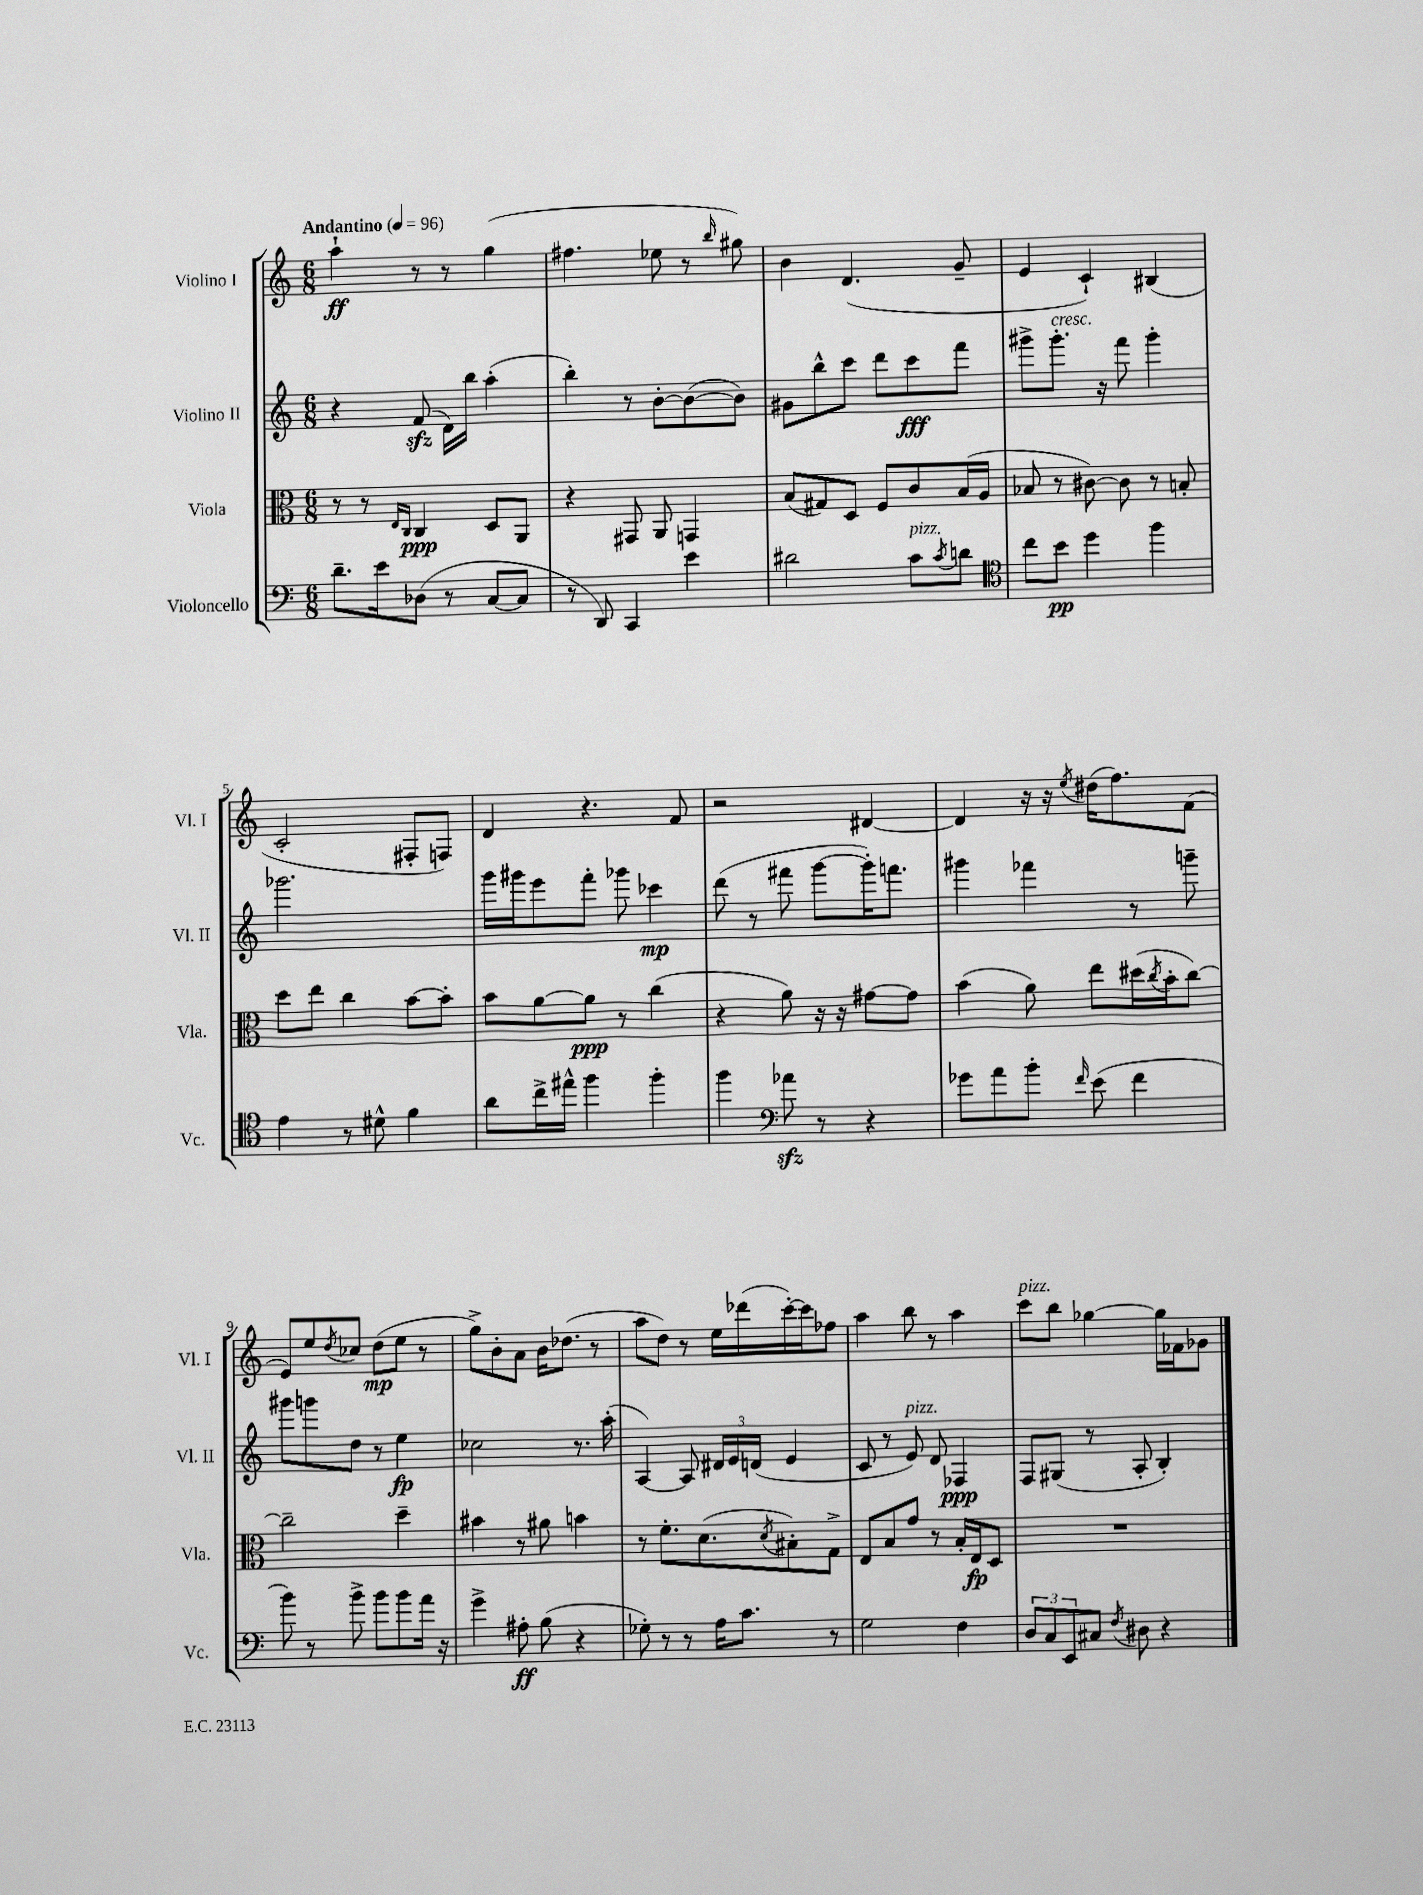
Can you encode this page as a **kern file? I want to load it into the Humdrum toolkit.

**kern	**dynam	**kern	**dynam	**kern	**dynam	**kern	**dynam
*part4	*part4	*part3	*part3	*part2	*part2	*part1	*part1
*staff4	*staff4	*staff3	*staff3	*staff2	*staff2	*staff1	*staff1
*I"Violoncello	*	*I"Viola	*	*I"Violino II	*	*I"Violino I	*
*I'Vc.	*	*I'Vla.	*	*I'Vl. II	*	*I'Vl. I	*
*clefF4	*	*clefC3	*	*clefG2	*	*clefG2	*
*k[]	*	*k[]	*	*k[]	*	*k[]	*
*M6/8	*	*M6/8	*	*M6/8	*	*M6/8	*
*MM96	*	*MM96	*	*MM96	*	*MM96	*
=1	=1	=1	=1	=1	=1	=1	=1
!	!	!	!	!	!	!LO:TX:a:B:t=Andantino	!
8.d~\L	.	8r	.	4r	.	4aa`\	ff
.	.	8r	.	.	.	.	.
16e\k	.	.	.	.	.	.	.
.	.	16qqE/LL	.	.	.	.	.
.	.	16qqC/JJ	.	.	.	.	.
(8D-X\J	.	4C/	ppp	(8fzz/	.	8r	.
8r	.	.	.	16d\LL)	.	8r	.
.	.	.	.	16bb\JJ	.	.	.
[8C/L	.	8D/L	.	(4aa'\	.	(4gg\	.
8C/J]	.	8AA/J	.	.	.	.	.
=2	=2	=2	=2	=2	=2	=2	=2
8r	.	4r	.	4bb'\)	.	4.ff#X\	.
8DD/)	.	.	.	.	.	.	.
4CC/	.	8GG#X/	.	8r	.	.	.
.	.	8AA/	.	[8b'\L	.	8ee-X\	.
4e\	.	4GGn/	.	(8b\_	.	8r	.
.	.	.	.	.	.	16qqbb/	.
.	.	.	.	8b\J])	.	8gg#X\)	.
=3	=3	=3	=3	=3	=3	=3	=3
2d#X\	.	(8B/L	.	8g#X\L	.	4b\	.
.	.	8G#X/)	.	8bb^^\	.	.	.
.	.	8D/J	.	8ccc\J	.	(4.d/	.
.	.	8F/L	.	8ddd\L	.	.	.
!LO:TX:a:i:t=pizz.	!	!	!	!	!	!	!
8c\L	.	8c/	.	8ccc\	fff	.	.
8qc/	.	.	.	.	.	.	.
8dn\J	.	(16B/L	.	8fff\J	.	8g~/	.
.	.	16A/JJ	.	.	.	.	.
=4	=4	=4	=4	=4	=4	=4	=4
*clefC4	*	*	*	*	*	*	*
8cc\L	.	8B-X/	.	8ggg#X^\L	.	4e/	.
!	!	!	!	!LO:TX:a:i:t=cresc.	!	!	!
8b\J	pp	8r	.	8.ggg#'\J	.	.	.
4dd\	.	[8c#X\)	.	.	.	4c`/)	.
.	.	.	.	16r	.	.	.
.	.	8c#\]	.	8fff\	.	.	.
4ff\	.	8r	.	4ggg#'\	.	(4B#X/	.
.	.	8Bn'/	.	.	.	.	.
!!LO:LB:g=z
=5	=5	=5	=5	=5	=5	=5	=5
4e\	.	8dd\L	.	2.ggg-X\	.	2c'/	.
.	.	8ee\J	.	.	.	.	.
8r	.	4cc\	.	.	.	.	.
8d#X^^\	.	.	.	.	.	.	.
4f\	.	[8b\L	.	.	.	8F#X'/L	.
.	.	8b'\J]	.	.	.	8Fn/J)	.
=6	=6	=6	=6	=6	=6	=6	=6
8a\L	.	8b\L	.	16ggg\LL	.	4d/	.
.	.	.	.	16ggg#X\J	.	.	.
16cc^\L	.	[8a\	.	8eee\	.	.	.
16ee#X^^\JJ	.	.	.	.	.	.	.
4ff\	.	8a\J]	ppp	8fff'\J	.	4.r	.
.	.	8r	.	8ggg-X\	.	.	.
4ff'\	.	(4cc\	.	4ccc-X\	mp	.	.
.	.	.	.	.	.	8f/	.
=7	=7	=7	=7	=7	=7	=7	=7
4ff\	.	4r	.	(8ddd\	.	2r	.
.	.	.	.	8r	.	.	.
*clefF4	*	*	*	*	*	*	*
8a-Xzz\	.	8a\)	.	8fff#X\	.	.	.
8r	.	16r	.	[8ggg\L	.	.	.
.	.	16r	.	.	.	.	.
4r	.	[8g#X\L	.	16ggg'\K])	.	[4d#X/	.
.	.	.	.	8.fffn\J	.	.	.
.	.	8g#\J]	.	.	.	.	.
=8	=8	=8	=8	=8	=8	=8	=8
8g-X\L	.	(4b\	.	4ggg#X\	.	4d#/]	.
8a\	.	.	.	.	.	.	.
8b'\J	.	8a\)	.	4fff-X\	.	16r	.
.	.	.	.	.	.	16r	.
16qqf/	.	.	.	.	.	8qee/	.
(8e\	.	8ee\L	.	.	.	(16dd#X\KL	.
.	.	.	.	.	.	8.ff\)	.
4f\	.	(16dd#X\L	.	8r	.	.	.
.	.	8qcc/	.	.	.	.	.
.	.	16b'\J	.	.	.	.	.
.	.	[8cc\J)	.	8gggn~\	.	(8f\J	.
!!LO:LB:g=z
=9	=9	=9	=9	=9	=9	=9	=9
8b\)	.	2cc~\]	.	8ggg#X\L	.	8e/L)	.
8r	.	.	.	8gggn\	.	8ee/	.
.	.	.	.	.	.	8qdd/	.
8b^\	.	.	.	8dd\J	.	8cc-X/J	.
8b\L	.	.	.	8r	.	(8dd\L	mp
8b\	.	4dd~\	.	4ee\	fp	8ee\J	.
16a\Jk	.	.	.	.	.	8r	.
16r	.	.	.	.	.	.	.
=10	=10	=10	=10	=10	=10	=10	=10
4g^\	.	4b#X\	.	2cc-X\	.	8gg^\L)	.
.	.	.	.	.	.	8b'\	.
8A#X'\	ff	8r	.	.	.	8a\J	.
(8B\	.	8a#X\	.	.	.	16b\KL	.
.	.	.	.	.	.	(8.dd-X\J	.
4r	.	4bn\	.	8.r	.	.	.
.	.	.	.	.	.	8r	.
.	.	.	.	(16aa'\	.	.	.
=11	=11	=11	=11	=11	=11	=11	=11
8G-X'\)	.	8r	.	[4A/)	.	8aa\L	.
8r	.	8.f'\L	.	.	.	8dd\J)	.
8r	.	.	.	8A/]	.	8r	.
.	.	(8.d\	.	.	.	.	.
16A\KL	.	.	.	24d#X/LL	.	16ee\LL	.
.	.	.	.	24e/	.	.	.
8.c\J	.	.	.	.	.	(16ddd-X\	.
.	.	.	.	(24dn/JJ	.	.	.
.	.	8qd/	.	.	.	.	.
.	.	8B#X'\)	.	4e/	.	[16ccc'\)	.
.	.	.	.	.	.	16ccc\J]	.
8r	.	8G^\J	.	.	.	8ff-X\J	.
=12	=12	=12	=12	=12	=12	=12	=12
2G\	.	8E/L	.	8c/	.	4aa\	.
.	.	8B/	.	8r	.	.	.
!	!	!	!	!LO:TX:a:i:t=pizz.	!	!	!
.	.	8g/J	.	8e/)	.	8bb\	.
.	.	8r	.	8d/	.	8r	.
4F\	.	16B'/LL	.	4F-X/	ppp	4aa\	.
.	.	16E/J	fp	.	.	.	.
.	.	8D/J	.	.	.	.	.
=13	=13	=13	=13	=13	=13	=13	=13
!	!	!	!	!	!	!LO:TX:a:i:t=pizz.	!
12D/L	.	2.r	.	8F/L	.	8ccc\L	.
12C/	.	.	.	.	.	.	.
.	.	.	.	(8G#X/J	.	8bb\J	.
12EE/	.	.	.	.	.	.	.
8C#X/J	.	.	.	8r	.	[4gg-X\	.
8qF/	.	.	.	.	.	.	.
8D#X\	.	.	.	8A'/	.	.	.
4r	.	.	.	4B'/)	.	16gg-\LL]	.
.	.	.	.	.	.	16f-X\J	.
.	.	.	.	.	.	8g-X\J	.
==	==	==	==	==	==	==	==
*-	*-	*-	*-	*-	*-	*-	*-
